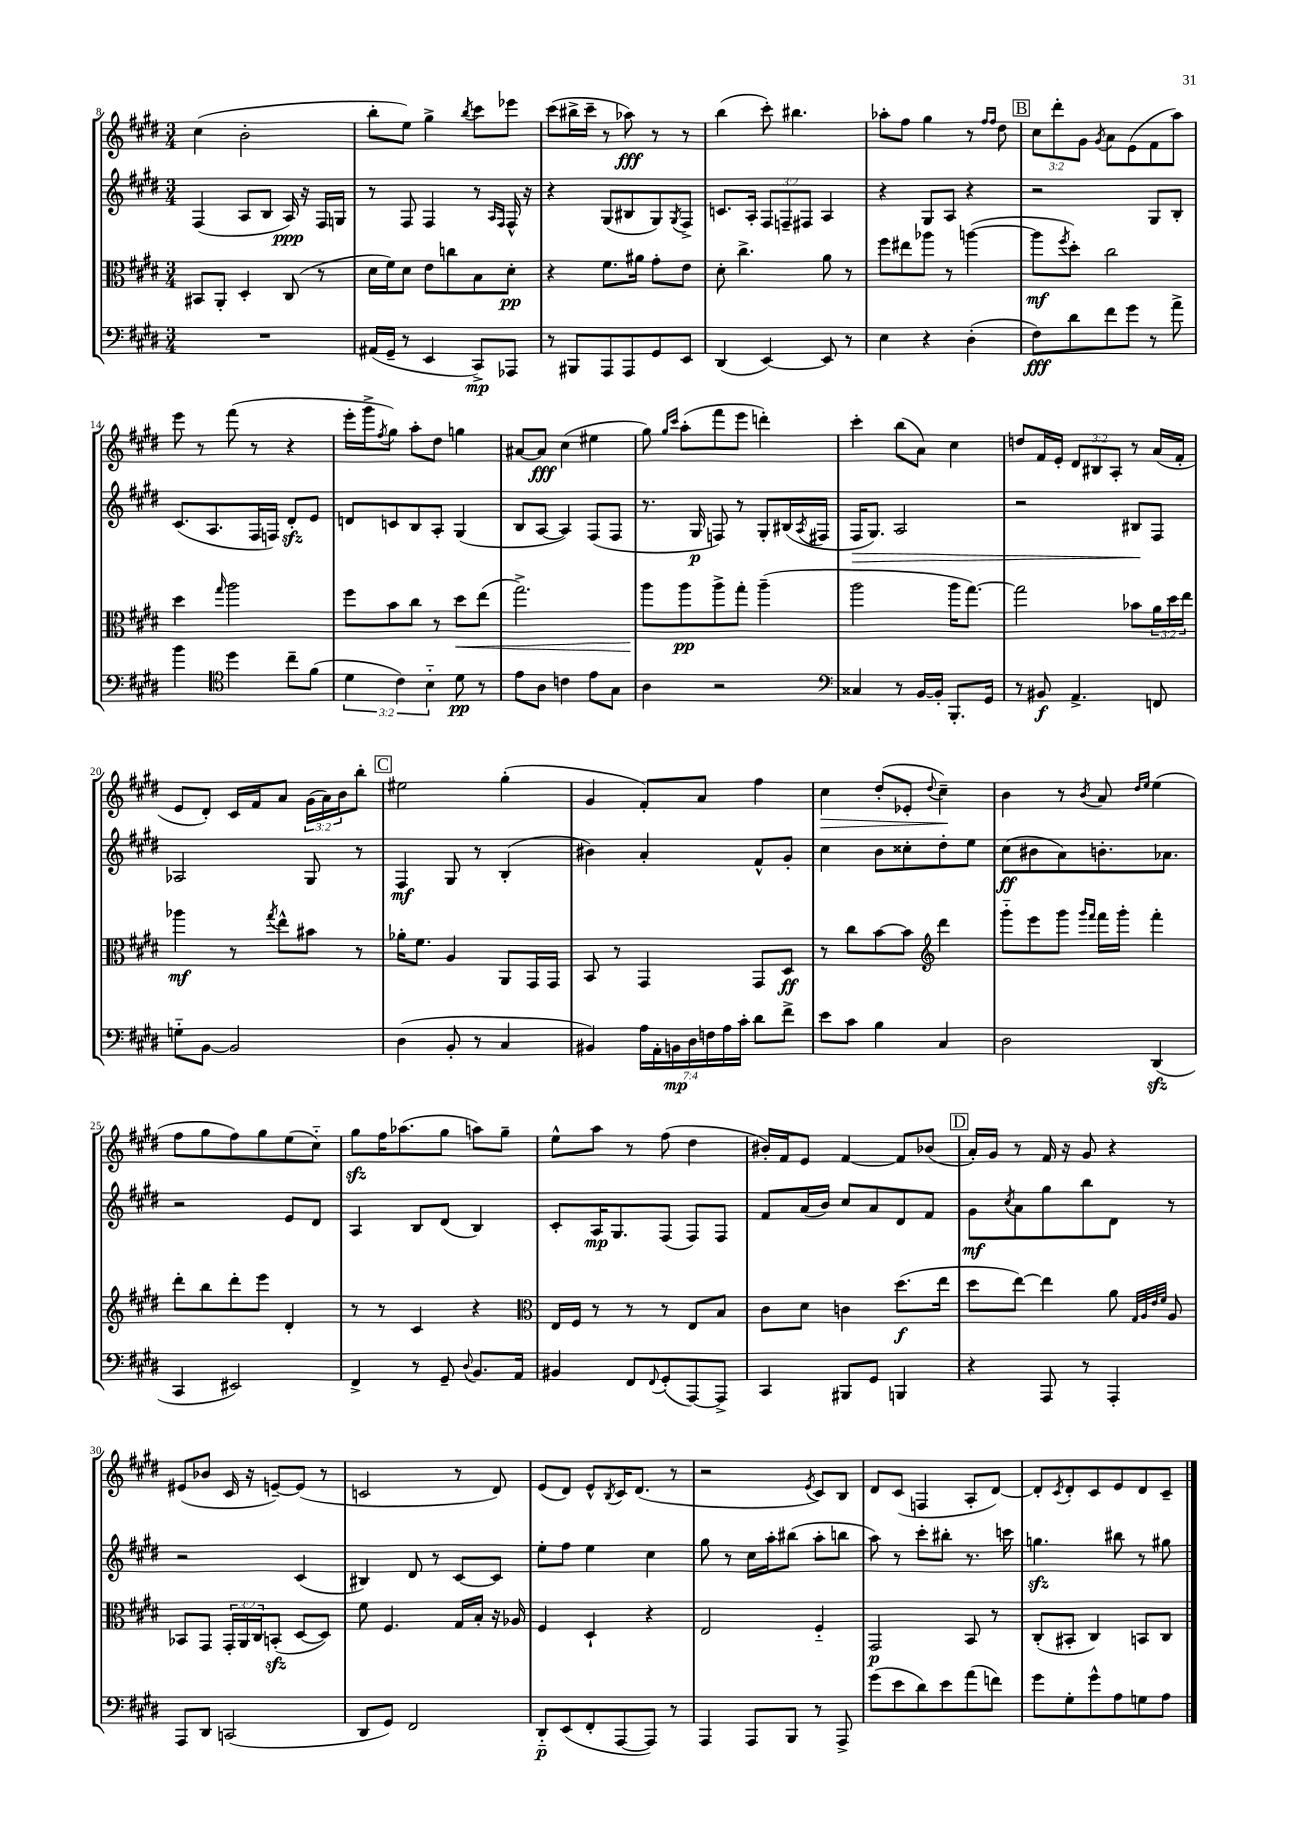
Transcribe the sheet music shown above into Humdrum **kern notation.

**kern	**kern	**kern	**kern
*staff4	*staff3	*staff2	*staff1
*clefF4	*clefC3	*clefG2	*clefG2
*k[f#c#g#d#]	*k[f#c#g#d#]	*k[f#c#g#d#]	*k[f#c#g#d#]
*M3/4	*M3/4	*M3/4	*M3/4
2.r	8BB#	(4F#	(4cc#
.	8AA'	.	.
.	4D#'	8A	2b'
.	.	8B	.
.	(8C#	16A)	.
.	.	16r	.
.	8r	16F#	.
.	.	16G	.
=	=	=	=
(16AA#	16d#	8r	8bb'
16GG#~	16f#)	.	.
8r	8d#	8F#	8ee)
4EE	8e	4F#	4gg#^
.	8cc	.	.
.	.	.	8qbb
8CC#^)	8B	8r	8ccc#
.	.	16qqA	.
.	.	16qqF#	.
8AAA-	8d#'	16F#^^	8eee-
.	.	16r	.
=	=	=	=
8r	4r	4r	(8ccc#
8BBB#	.	.	16bb#^
.	.	.	16ccc#~
8AAA	8.f#	(8G#	8r
8AAA	.	8B#	8aa-)
.	16a#	.	.
8GG#	8g#'	8G#)	8r
.	.	8qG#	.
8EE	8e	8F#^	8r
=	=	=	=
(4DD#	8d#'	8.c	(4bb
.	4.cc#^	.	.
.	.	16A'	.
[4EE)	.	12F#	8ccc#')
.	.	12F~	.
.	.	.	4.bb#
.	.	12F#	.
8EE]	8a	4A	.
8r	8r	.	.
=	=	=	=
4E	8ff#	4r	8aa-'
.	8ee#	.	8ff#
4r	8aa-	8G#	4gg#
.	8r	8A	.
(4D#'	([4aa	4r	8r
.	.	.	16qqff#
.	.	.	16qqff#
.	.	.	8dd#
=	=	=	=
8F#)	8aa]	2r	12cc#
.	.	.	12ddd#'
.	8qff#	.	.
8d#	8dd#')	.	.
.	.	.	12g#
.	.	.	8qg#
8f#	2cc#	.	8a
8g#	.	.	(8e
8r	.	8G#	8f#
8a^	.	8B'	8aa)
=	=	=	=
4b	4dd#	(8.c#	8eee
.	.	.	8r
.	.	8.A	.
*clefC4	*	*	*
.	16qqgg#	.	.
4dd#	2aa	.	(8fff#
.	.	16F#	8r
.	.	16F)	.
8cc#~	.	8d#'	4r
(8f#	.	8e	.
=	=	=	=
6d#	8ff#	8d	16eee'
.	.	.	16ggg#^
.	.	.	8qff#
.	8b	8c	8gg#)
6c#)	.	.	.
.	8cc#	8B	8aa'
6B'~	.	.	.
.	8r	8A'	8dd#
8d#	8dd#	(4G#	4gg
8r	(8ee	.	.
=	=	=	=
8e	2.gg#^)	8B	[8a#
8A	.	[8A	8a#]
4c	.	4A])	(4cc#
8e	.	(8F#	4ee#
8G#	.	8F#	.
=	=	=	=
4A	8aa	8.r	8gg#)
.	.	.	16qqgg#
.	.	.	16qqccc#
.	8aa	.	(8aa'
.	.	16G#	.
2r	8aa^	8F)	8fff#
.	8gg#'	8r	8eee
.	(4aa~	8G#'	4ddd')
.	.	(16B#	.
.	.	8qA	.
.	.	16F#	.
=	=	=	=
*clefF4	*	*	*
4C##	2aa	16F#	4ccc#'
.	.	8.G#)	.
8r	.	2A	(8bb
[16BB	.	.	8a)
16BB']	.	.	.
8.BBB'	16aa	.	4cc#
.	[8.gg#)	.	.
16GG#	.	.	.
=	=	=	=
8r	2gg#]	2r	8dd
8BB#	.	.	16f#
.	.	.	16e'
4.AA^	.	.	12d#
.	.	.	12B#
.	.	.	12A'
.	8b-	8B#	8r
8FF	24a	8F#	(16a
.	24dd#	.	.
.	.	.	16f#'
.	24ee	.	.
=	=	=	=
8G'~	4aa-	2A-	8e
[8BB	.	.	8d#')
2BB]	8r	.	16c#
.	.	.	16f#
.	8qgg#	.	.
.	8ee^^	.	8a
.	8b#	8G#	(24g#
.	.	.	24a)
.	.	.	24b
.	8r	8r	8bb'
=	=	=	=
(4D#	16a-'	4F#	2ee#
.	8.f#	.	.
8BB'	4A	8G#	.
8r	.	8r	.
4C#	8AA	(4B'	(4gg#'
.	16GG#	.	.
.	16GG#	.	.
=	=	=	=
4BB#)	8BB	4b#)	4g#
.	8r	.	.
28A	4GG#	4a'	8f#')
28AA'	.	.	.
28BB	.	.	.
28D#	.	.	.
.	.	.	8a
28F	.	.	.
28A	.	.	.
28c#'	.	.	.
8d#	8GG#	8f#^^	4ff#
8f#^	8D#	8g#'	.
=	=	=	=
8e	8r	4cc#	4cc#
8c#	8cc#	.	.
4B	[8b	8b	(8dd#'
.	8b]	8cc##'	8e-'
*	*clefG2	*	*
.	.	.	8qqdd#
4C#	4ddd#	8dd#'	4cc#~)
.	.	8ee	.
=	=	=	=
2D#	8ggg#'~	(8cc#	4b
.	8eee	8b#	.
.	8ggg#	8a)	8r
.	16qqggg#	.	.
.	16qqfff#	.	8qb
.	16fff#	8.b'	8a
.	16ggg#'	.	.
.	.	.	16qqdd#
.	.	.	16qqee
(4DD#	4fff#'	.	(4ee
.	.	8.a-	.
=	=	=	=
4CC#	8ddd#'	2r	8ff#
.	8bb	.	8gg#
2EE#)	8ddd#'	.	8ff#)
.	8eee	.	8gg#
.	4d#'	8e	(8ee
.	.	8d#	8cc#'~)
=	=	=	=
4FF#^	8r	4A	8gg#
.	8r	.	16ff#
.	.	.	(8.aa-
8r	4c#	8B	.
8GG#~	.	(8d#	8gg#
8qqD#	.	.	.
8.BB	4r	4B)	8aa)
.	.	.	8gg#~
16AA	.	.	.
=	=	=	=
*	*clefC3	*	*
4BB#	16E	8c#'	8ee^^
.	16F#	.	.
.	8r	16A	8aa
.	.	8.G#	.
8FF#	8r	.	8r
8qqFF#	.	.	.
(8GG#'	8r	(8F#	(8ff#
[8AAA)	8E	8F#)	4dd#
8AAA^]	8B	8F#	.
=	=	=	=
4CC#	8c#	8f#	16b#')
.	.	.	16f#
.	8d#	(16a	8e
.	.	16b)	.
8BBB#	4c	8cc#	[4f#
8GG#	.	8a	.
4BBB	(8.dd#	8d#	8f#]
.	.	8f#	(8b-
.	16ee	.	.
=	=	=	=
4r	8dd#	8g#	16a')
.	.	.	16g#
.	.	8qcc#	.
.	[8ee)	8a	8r
8AAA	4ee]	8gg#	16f#
.	.	.	16r
8r	.	8bb	8g#
4AAA'	8a	8d#	4r
.	32qqG#	.	.
.	32qqA	.	.
.	32qqe	.	.
.	32qqf#	.	.
.	8A	8r	.
=	=	=	=
8AAA	8BB-	2r	(8e#
8DD#	8GG#	.	8b-
(2CC	24GG#'	.	16c#
.	24AA	.	.
.	.	.	16r
.	24C#	.	.
.	(8BB'	.	[8e~)
.	[8D#	(4c#	(8e]
.	8D#])	.	8r
=	=	=	=
8DD#	8f#	4B#)	2c
8GG#)	4.F#	.	.
2FF#	.	8d#	.
.	.	8r	.
.	16G#	[8c#	8r
.	16B'	.	.
.	16r	8c#]	8d#)
.	16A-	.	.
=	=	=	=
8DD#'~	4F#	8ee'	(8e
(8EE	.	8ff#	8d#)
8FF#'	4D#`	4ee	8e^^
.	.	.	8qB
[8AAA	.	.	16c#
.	.	.	(8.d#
8AAA])	4r	4cc#	.
8r	.	.	8r
=	=	=	=
4AAA	2E	8gg#	2r
.	.	8r	.
8AAA	.	16cc#	.
.	.	16aa'	.
8BBB	.	(8bb#	.
.	.	.	8qe
8r	4F#'~	8aa'	8c#)
8AAA^	.	8bb	8B
=	=	=	=
(8g#	2GG#	8aa)	8d#
8e	.	8r	(8c#
8d#)	.	8ccc#'	4F
8e	.	8bb#'	.
(8a	8BB	8.r	8A'
8f)	8r	.	[8d#)
.	.	16ccc	.
=	=	=	=
8g#	(8C#'	4.gg	8d#']
.	.	.	8qc#
8G#'	8BB#'	.	8d#'
8g#^^	4C#)	.	8c#
8A	.	8bb#	8e
8G	8BB	8r	8d#
8A	8C#	8gg#	8c#~
==	==	==	==
*-	*-	*-	*-
